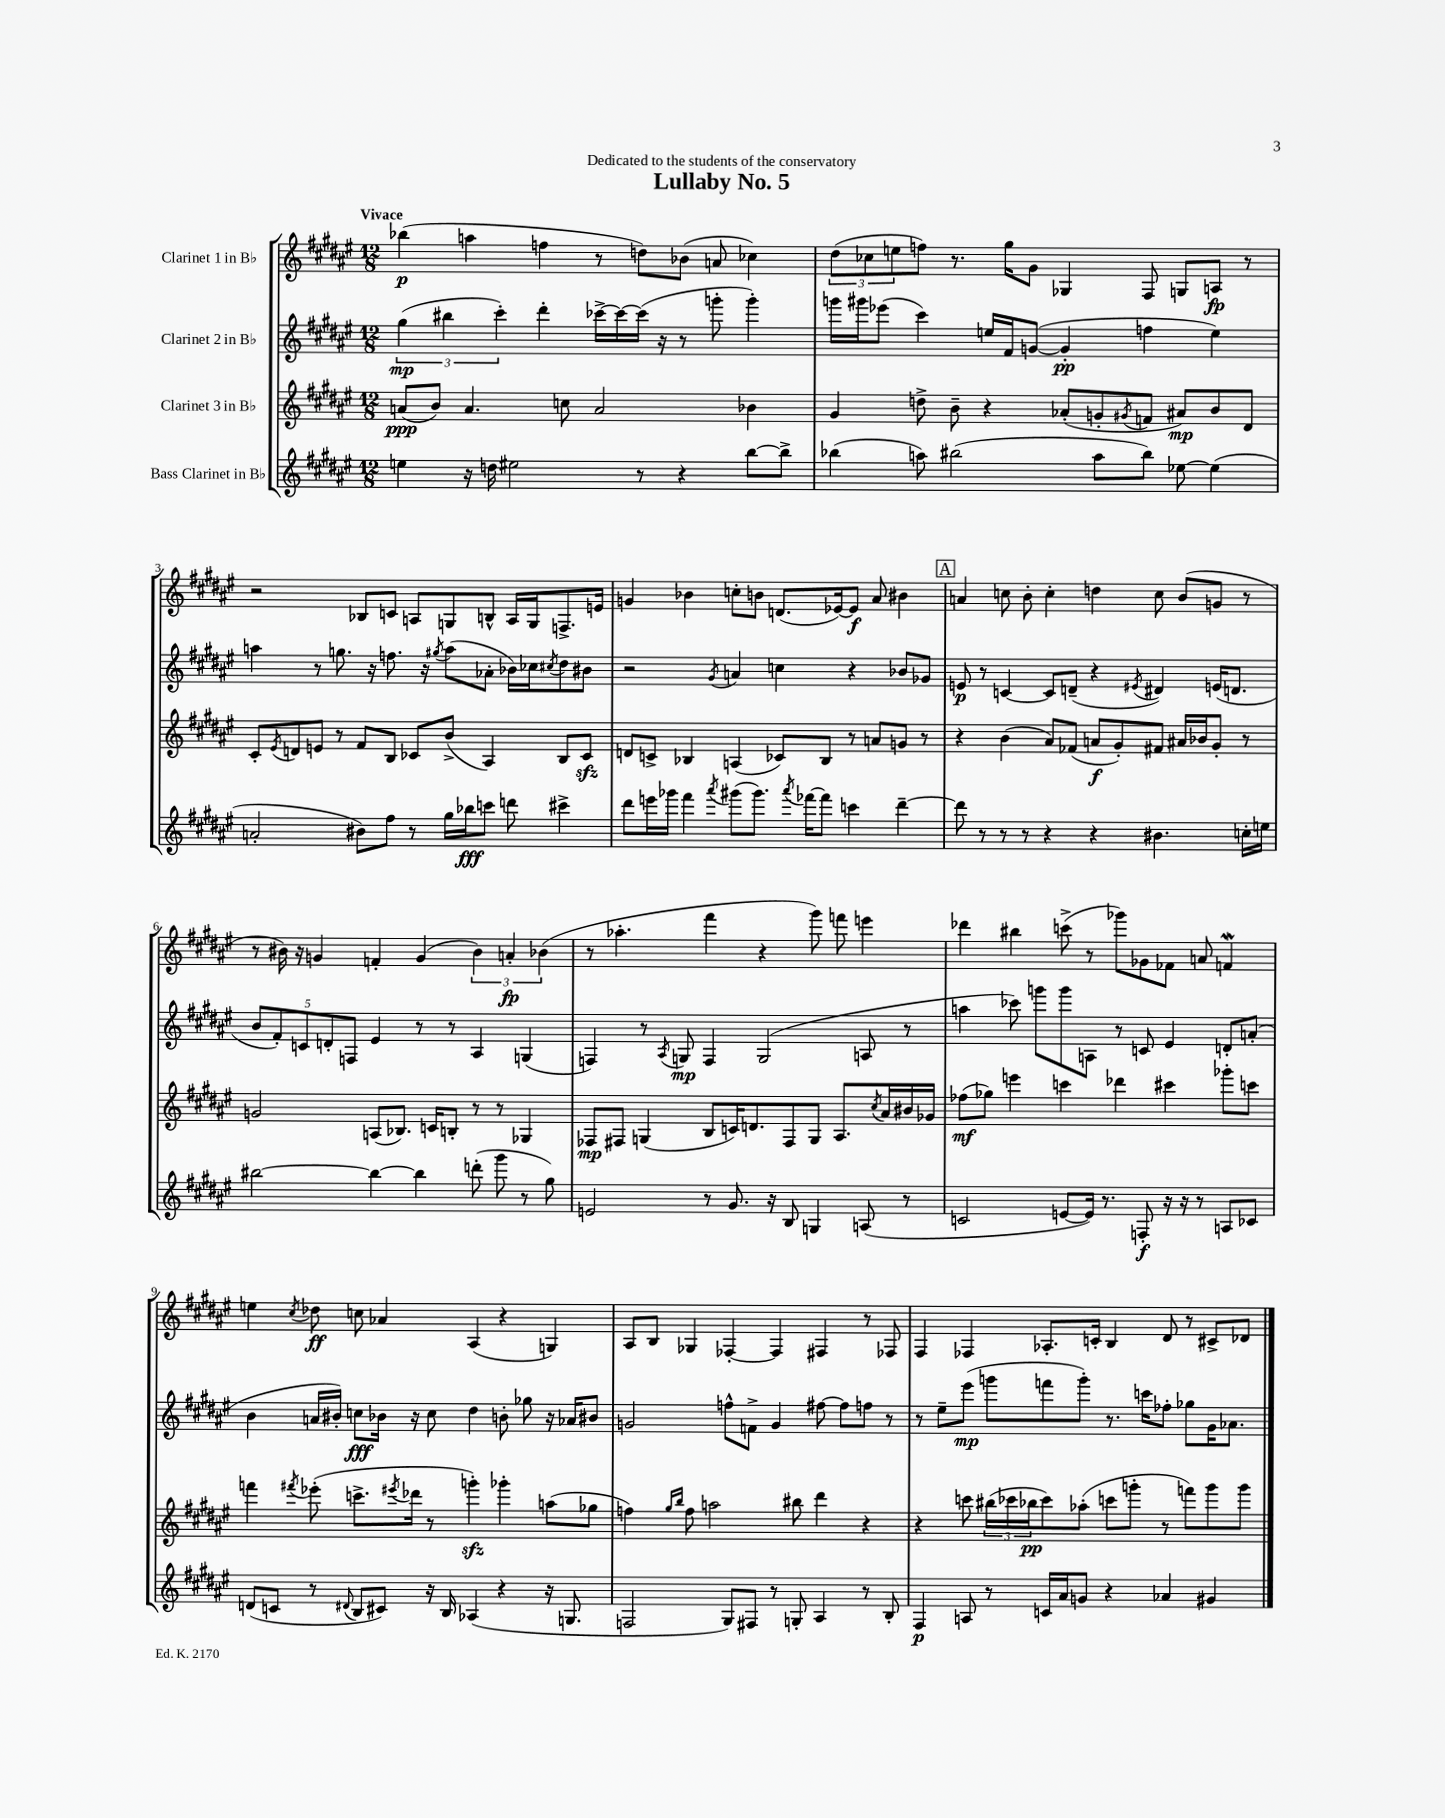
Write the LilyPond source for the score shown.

\header { title = "Lullaby No. 5" dedication = "Dedicated to the students of the conservatory" }
<<
\new StaffGroup <<
\new Staff = "s0" \with { instrumentName = "Clarinet 1 in Bb" } {
    \clef treble \key fis \major \numericTimeSignature \time 12/8 \tempo "Vivace"
    bes''4\p( a''4 f''4 r8 d''8) bes'8( a'8 ces''4) |
    \tuplet 3/2 { dis''8( ces''8 e''8 } f''8) r8. gis''16 gis'8 ges4 fis8 g8 a8\fp r8 |
    r2 bes8 c'8 a8 g8 b8-^ a16 g16 f8.-> e'16 |
    g'4 bes'4 c''8-. b'8 d'8.( ees'16~) ees'8\f ais'8 bis'4 |
    \mark \markup { \box "A" } a'4 c''8 b'8-. c''4-. d''4 c''8 b'8( g'8 r8 |
    r8 bis'16) r16 g'4 f'4-. g'4( \tuplet 3/2 { bis'4) a'4-.\fp bes'4( } |
    r8 aes''4.-. fis'''4 r4 gis'''8) f'''8 e'''4 |
    des'''4 bis''4 c'''8->( r8 ges'''8) ges'8 fes'8 a'8 f'4\mordent |
    e''4 \acciaccatura { cis''8 } des''8\ff c''8 aes'4 ais4( r4 g4) |
    ais8 b8 ges4 fes4~-. fes4 fis4 r8 fes8 |
    fis4 fes4 aes8.-. c'16-. b4 dis'8 r8 cis'8-> des'8 \bar "|." |
}
\new Staff = "s1" \with { instrumentName = "Clarinet 2 in Bb" } {
    \clef treble \key fis \major \numericTimeSignature \time 12/8
    \tuplet 3/2 { gis''4\mp( bis''4 cis'''4-.) } dis'''4-. ces'''16~-> ces'''16~ ces'''16( r16 r8 g'''8-. g'''4-.) |
    g'''16 gis'''16 ees'''8( cis'''4) e''16 fis'16 g'8~( g'4-.\pp f''4 e''4) |
    a''4 r8 g''8. r16 f''8. r16 \acciaccatura { gis''8 } a''8( aes'8-. bes'16) ces''16 \acciaccatura { cis''8 } dis''8 bis'8 |
    r2 \acciaccatura { gis'8 } a'4 c''4 r4 bes'8 ges'8 |
    \mark \markup { \box "A" } e'8\p r8 c'4~ c'8 d'8--( r4 \acciaccatura { eis'8 } dis'4) e'16( d'8. |
    \tuplet 5/4 { b'8 fis'8-.) c'8 d'8-. f8 } eis'4 r8 r8 ais4 g4( |
    f4) r8 \acciaccatura { ais8 } g8\mp f4 g2( a8 r8 |
    a''4 ces'''8) g'''8 g'''8 a8 r8 c'8 eis'4 d'8-. a'8-.( |
    b'4 a'16 bis'16-.) c''8\fff bes'16 r16 c''8 dis''4 b'8-. ges''8 r16 aes'16 bis'8 |
    g'2 f''8-^ f'8-> g'4 fis''8~ fis''8 f''8 r8 |
    r8 eis''8-- eis'''8\mp( g'''8 f'''8 g'''8-.) r8. c'''16 fes''8-. ges''8 gis'16 aes'8. \bar "|." |
}
\new Staff = "s2" \with { instrumentName = "Clarinet 3 in Bb" } {
    \clef treble \key fis \major \numericTimeSignature \time 12/8
    a'8\ppp( b'8) a'4. c''8 a'2 bes'4 |
    gis'4 d''8-> b'8-- r4 aes'8-.( g'8-. \acciaccatura { gis'8 } f'8 ais'8\mp) b'8 dis'8 |
    cis'8-. \acciaccatura { eis'8 } d'8 e'8 r8 fis'8 b8 ces'8 b'8->( ais4) b8 ces'8\sfz |
    d'8 c'8-> bes4 a4( ces'8) bes8 r8 a'8 g'8 r8 |
    \mark \markup { \box "A" } r4 b'4( ais'8) fes'8( a'8\f gis'8-.) fis'8 ais'16 bes'16 gis'8-. r8 |
    g'2 a8( bes8.) c'16 b8-. r8 r8 ges4 |
    fes8\mp fis8 g4( b8 c'16) d'8. fis8 g8 ais8. \acciaccatura { cis''8 } ais'16 bis'16 ges'16 |
    fes''8\mf( ges''8) e'''4 c'''4 des'''4 cis'''4 ges'''8-. c'''8 |
    f'''4 \acciaccatura { fis'''8 } ees'''8-.( c'''8.-> \acciaccatura { eis'''8 } des'''16 r8 g'''4-.\sfz) ges'''4-. a''8( ges''8 |
    f''4) \grace { gis''16 b''16 } f''8 a''2 bis''8 dis'''4 r4 |
    r4 c'''8 \tuplet 3/2 { bis''16( ces'''16 bes''16\pp } ces'''8) aes''8-.( c'''8 g'''8-. r8 f'''8) g'''8 g'''8 \bar "|." |
}
\new Staff = "s3" \with { instrumentName = "Bass Clarinet in Bb" } {
    \clef treble \key fis \major \numericTimeSignature \time 12/8
    e''4 r16 d''16 eis''2 r8 r4 b''8~ b''8-> |
    bes''4( a''8) bis''2( a''8 bis''8) ees''8~ ees''4( |
    a'2-. bis'8) fis''8 r8 gis''16 bes''16\fff c'''8 d'''8 cis'''4-> |
    dis'''8 e'''16 ges'''16 fis'''4 \acciaccatura { ais'''8 } gis'''8( gis'''8.) \acciaccatura { ais'''8 } fes'''16~ fes'''8 c'''4 dis'''4~-- |
    \mark \markup { \box "A" } dis'''8 r8 r8 r8 r4 r4 bis'4. c''16-. e''16 |
    bis''2~ bis''4~ bis''4 d'''8-.( gis'''8 r8 gis''8) |
    e'2 r8 gis'8. r16 b8 g4 a8( r8 |
    c'2 e'8~ e'16) r8. f8-.\f r16 r16 r8 a8 ces'8 |
    d'8( c'8 r8 \appoggiatura { dis'8 } b8 cis'8) r16 b16 aes4( r4 r16 g8. |
    f2 gis8) fis8 r8 g8-. ais4 r8 b8-. |
    fis4\p a8 r8 c'16 ais'16 g'8 r4 aes'4 gis'4 \bar "|." |
}
>>
>>
